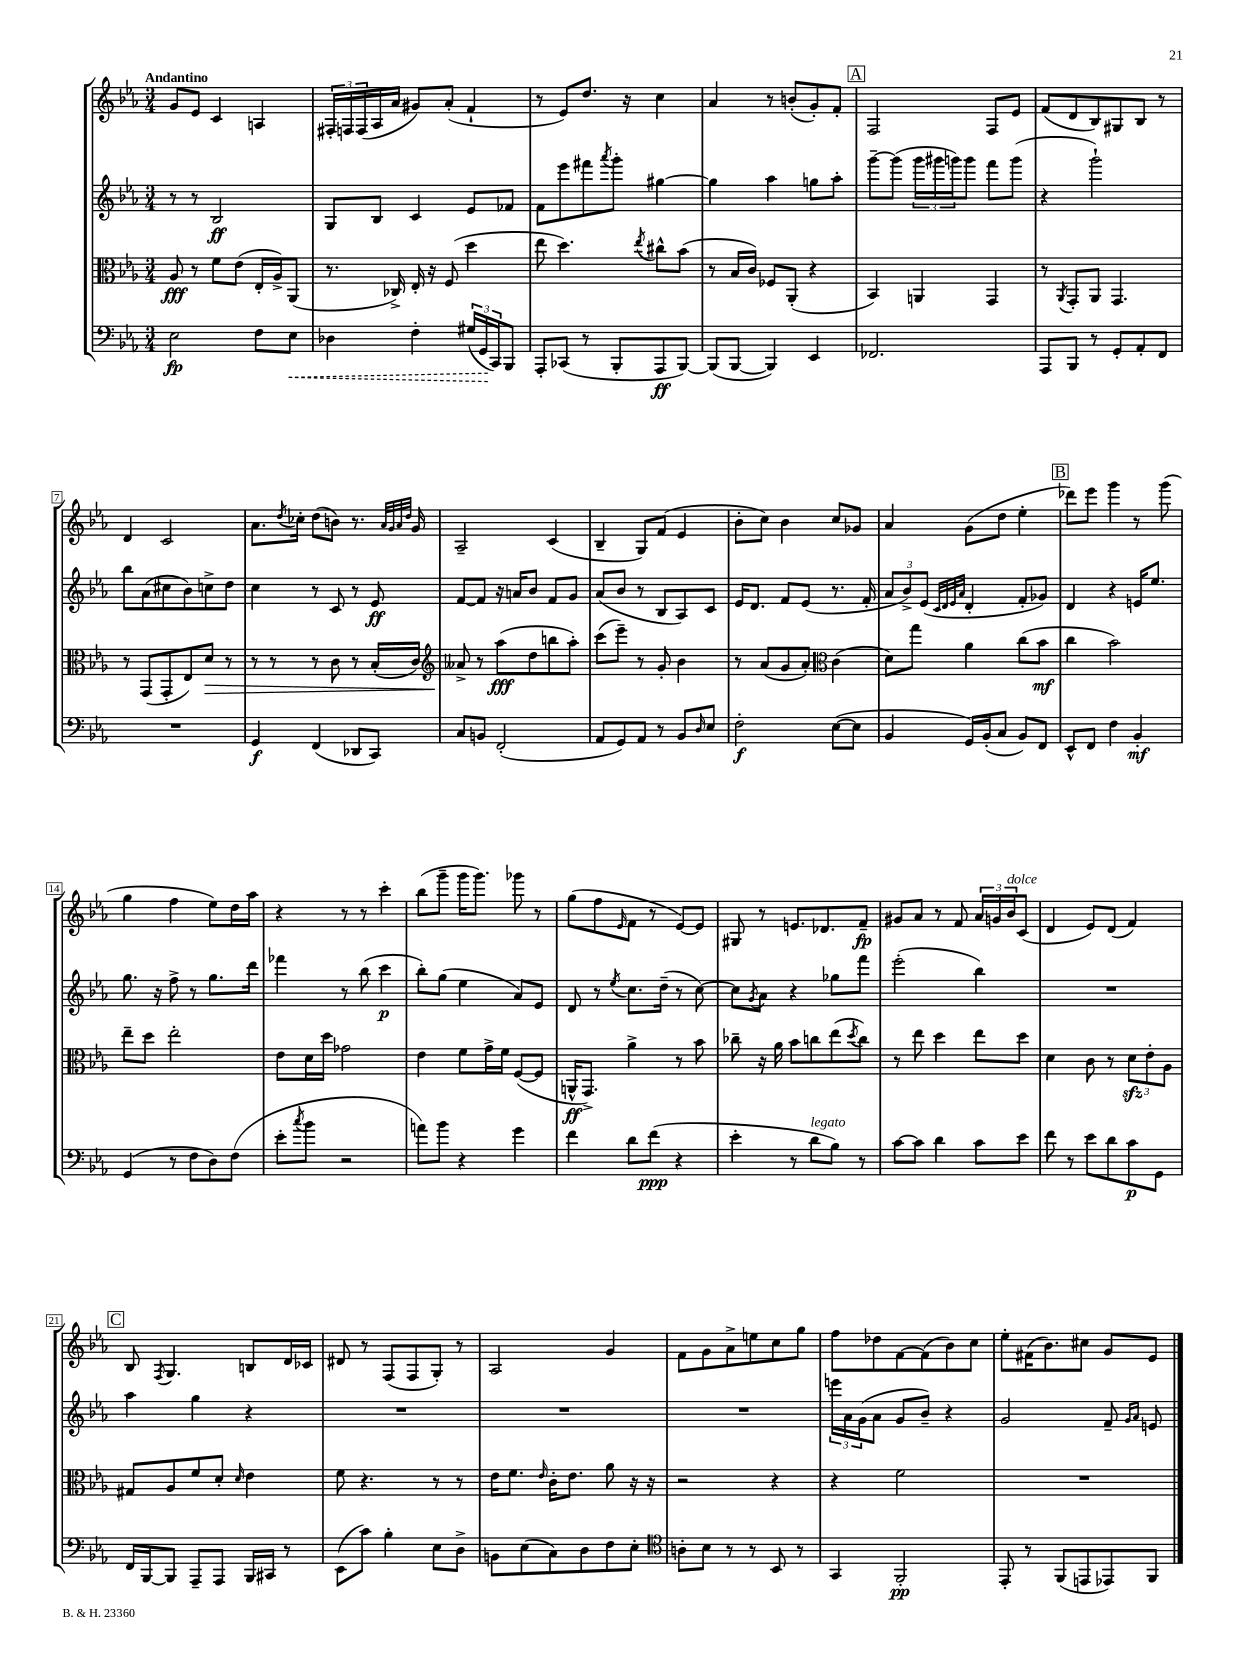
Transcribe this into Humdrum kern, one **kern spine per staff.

**kern	**dynam	**kern	**dynam	**kern	**dynam	**kern	**dynam
*part4	*part4	*part3	*part3	*part2	*part2	*part1	*part1
*staff4	*staff4	*staff3	*staff3	*staff2	*staff2	*staff1	*staff1
*clefF4	*	*clefC3	*	*clefG2	*	*clefG2	*
*k[b-e-a-]	*	*k[b-e-a-]	*	*k[b-e-a-]	*	*k[b-e-a-]	*
*M3/4	*	*M3/4	*	*M3/4	*	*M3/4	*
=1	=1	=1	=1	=1	=1	=1	=1
!	!	!	!	!	!	!LO:TX:a:B:t=Andantino	!
2E-\	fp	8A-/	fff	8r	.	8g/L	.
.	.	8r	.	8r	.	8e-/J	.
.	.	8f\L	.	2B-/	ff	4c/	.
.	.	(8e-\J	.	.	.	.	.
8F\L	.	16E-'/LL	.	.	.	4An/	.
.	.	16A-^/J)	.	.	.	.	.
!	!LO:HP:b	!	!	!	!	!	!
8E-\J	<	(8AA-/J	.	.	.	.	.
=2	=2	=2	=2	=2	=2	=2	=2
4D-X\	.	8.r	.	8G/L	.	24F#X'/LL	.
.	.	.	.	.	.	24Fn/	.
.	.	.	.	.	.	(24F/	.
.	.	.	.	8B-/J	.	16A-/	.
.	.	16C-X^/)	.	.	.	16a-/JJ	.
4F'\	.	16E-'/	.	4c/	.	8g#X/L)	.
.	.	16r	.	.	.	.	.
.	.	(8F/	.	.	.	(8a-'/J	.
(24G#X/LL	.	4dd\	.	8e-/L	.	4f`/	.
24GG/	.	.	.	.	.	.	.
24CC/J)	[	.	.	.	.	.	.
8BBB-/J	.	.	.	8f-X/J	.	.	.
=3	=3	=3	=3	=3	=3	=3	=3
8AAA-'/L	.	8ee-\	.	8f\L	.	8r	.
(8CC-X/J	.	4.dd\)	.	8eee-\	.	8e-/L)	.
8r	.	.	.	8fff#X\	.	8.dd/J	.
.	.	.	.	8qaaa-/	.	.	.
8BBB-'/L	.	.	.	8ggg'\J	.	.	.
.	.	.	.	.	.	16r	.
.	.	8qee-/	.	.	.	.	.
8AAA-/	ff	8cc#X^^\L	.	[4gg#X\	.	4cc\	.
[8BBB-/J)	.	(8b-\J	.	.	.	.	.
=4	=4	=4	=4	=4	=4	=4	=4
(8BBB-/L]	.	8r	.	4gg#\]	.	4a-/	.
[8BBB-/J	.	16B-/LL	.	.	.	.	.
.	.	16c/JJ)	.	.	.	.	.
4BBB-/])	.	8F-X/L	.	4aa-\	.	8r	.
.	.	(8AA-'/J	.	.	.	(8bn'/L	.
4EE-/	.	4r	.	8ggn\L	.	8g'/)	.
.	.	.	.	8aa-'\J	.	8f'/J	.
!!LO:REH:place=s1:t=A
=5	=5	=5	=5	=5	=5	=5	=5
2.FF-X/	.	4BB-/)	.	[8ggg~\L	.	2F/	.
.	.	.	.	(8ggg\J]	.	.	.
.	.	4AAn/	.	24ggg\LL	.	.	.
.	.	.	.	24ggg#X\	.	.	.
.	.	.	.	24gggn\J)	.	.	.
.	.	.	.	8ggg\J	.	.	.
.	.	4GG/	.	8fff\L	.	8F/L	.
.	.	.	.	(8ggg\J	.	8e-/J	.
=6	=6	=6	=6	=6	=6	=6	=6
8AAA-/L	.	8r	.	4r	.	(8f/L	.
.	.	8qAA-/	.	.	.	.	.
8BBB-/J	.	8GG'/L	.	.	.	8d/	.
8r	.	8AA-/J	.	2ggg`\)	.	8B-/)	.
8GG'/L	.	4.GG/	.	.	.	8G#X/	.
8AA-'/	.	.	.	.	.	8B-/J	.
8FF/J	.	.	.	.	.	8r	.
!!LO:LB:g=z
=7	=7	=7	=7	=7	=7	=7	=7
2.r	.	8r	.	8bb-\L	.	4d/	.
.	.	(8GG/L	.	(8a-\	.	.	.
.	.	8GG'/	.	8cc#X\	.	2c/	.
.	.	8E-/)	.	8b-\)	.	.	.
!	!	!	!LO:HP:b	!	!	!	!
.	.	8d/J	>	8ccn^\	.	.	.
.	.	8r	.	8dd\J	.	.	.
=8	=8	=8	=8	=8	=8	=8	=8
4GG/	f	8r	.	4cc\	.	8.a-\L	.
.	.	8r	.	.	.	.	.
.	.	.	.	.	.	8qdd/	.
.	.	.	.	.	.	16cc-X'\Jk	.
(4FF/	.	8r	.	8r	.	(8dd\L	.
.	.	8c\	.	8c/	.	8bn\J)	.
8DD-X/L	.	8r	.	8r	.	8.r	.
8CC/J)	.	(16B-'/LL	.	8e-/	ff	.	.
.	.	.	.	.	.	32qqa-/LLL	.
.	.	.	.	.	.	32qqg/	.
.	.	.	.	.	.	32qqa-/	.
.	.	.	.	.	.	32qqdd/JJJ	.
.	.	16c/JJ)	.	.	.	16g/	.
=9	=9	=9	=9	=9	=9	=9	=9
*	*	*clefG2	*	*	*	*	*
8C/L	.	8a--X^/	.	[8f/L	.	2A-~/	.
8BBn/J	.	8r	]	8f/J]	.	.	.
(2FF'/	.	(8aa-\L	fff	16r	.	.	.
.	.	.	.	16an/KL	.	.	.
.	.	8dd\	.	8b-/J	.	.	.
.	.	8bbn\	.	8f/L	.	(4c/	.
.	.	8aa-'\J)	.	8g/J	.	.	.
=10	=10	=10	=10	=10	=10	=10	=10
8AA-/L	.	(8ccc\L	.	(8a-/L	.	4B-~/	.
8GG/)	.	8eee-~\J)	.	8b-/J	.	.	.
8AA-/J	.	8r	.	8r	.	8G/L)	.
8r	.	8g'/	.	8B-/L	.	(8f/J	.
8BB-/L	.	4b-\	.	8A-/)	.	4e-/	.
16qqD/	.	.	.	.	.	.	.
8E-/J	.	.	.	8c/J	.	.	.
=11	=11	=11	=11	=11	=11	=11	=11
2F'\	f	8r	.	16e-/KL	.	8b-'\L	.
.	.	.	.	8.d/J	.	.	.
.	.	(8a-/L	.	.	.	8cc\J)	.
.	.	8g/	.	8f/L	.	4b-\	.
.	.	8a-'/J)	.	(8e-/J	.	.	.
*	*	*clefC3	*	*	*	*	*
([8E-\L	.	(4c\	.	8.r	.	8cc/L	.
8E-\J]	.	.	.	.	.	8g-X/J	.
.	.	.	.	16f'/	.	.	.
=12	=12	=12	=12	=12	=12	=12	=12
4BB-/	.	8d\L)	.	12a-/L	.	4a-/	.
.	.	.	.	12b-^/)	.	.	.
.	.	8gg\J	.	.	.	.	.
.	.	.	.	(12e-/J	.	.	.
.	.	.	.	32qqc/LLL	.	.	.
.	.	.	.	32qqd/	.	.	.
.	.	.	.	32qqe-/	.	.	.
.	.	.	.	32qqa-/JJJ	.	.	.
16GG/LL)	.	4a-\	.	4d'/	.	(8g\L	.
(16BB-'/J	.	.	.	.	.	.	.
8C/J	.	.	.	.	.	8dd\J	.
8BB-/L)	.	(8cc\L	.	8f'/L	.	4ee-'\	.
8FF/J	.	8b-\J	mf	8g-X/J)	.	.	.
!!LO:REH:place=s1:t=B
=13	=13	=13	=13	=13	=13	=13	=13
8EE-^^/L	.	4cc\	.	4d/	.	8ddd-X\L)	.
8FF/J	.	.	.	.	.	8eee-\J	.
4F\	.	2b-\)	.	4r	.	4ggg\	.
4BB-'/	mf	.	.	16en/KL	.	8r	.
.	.	.	.	8.ee-/J	.	.	.
.	.	.	.	.	.	(8ggg\	.
!!LO:LB:g=z
=14	=14	=14	=14	=14	=14	=14	=14
(4GG/	.	8ee-~\L	.	8.gg\	.	4gg\	.
.	.	8dd\J	.	.	.	.	.
.	.	.	.	16r	.	.	.
8r	.	2ee-'\	.	8ff^\	.	4ff\	.
8F\L	.	.	.	8r	.	.	.
8D\)	.	.	.	8.gg\L	.	8ee-\L)	.
(8F\J	.	.	.	.	.	16dd\L	.
.	.	.	.	16ddd\Jk	.	16aa-\JJ	.
=15	=15	=15	=15	=15	=15	=15	=15
8e-'\L	.	8e-\L	.	4fff-X\	.	4r	.
8qcc/	.	.	.	.	.	.	.
8b-\J	.	16d\L	.	.	.	.	.
.	.	16dd\JJ	.	.	.	.	.
2r	.	2g-X\	.	8r	.	8r	.
.	.	.	.	(8bb-\	.	8r	.
.	.	.	.	4ccc\	p	4ccc'\	.
=16	=16	=16	=16	=16	=16	=16	=16
8an\L)	.	4e-\	.	8bb-'\L)	.	(8bb-\L	.
8b-\J	.	.	.	(8gg\J	.	8ggg~\J	.
4r	.	8f\L	.	4ee-\	.	16ggg\KL	.
.	.	.	.	.	.	8.ggg\J)	.
.	.	16g^\L	.	.	.	.	.
.	.	16f\JJ	.	.	.	.	.
4g\	.	([8F/L	.	8a-/L)	.	8ggg-X\	.
.	.	8F/J]	.	8e-/J	.	8r	.
=17	=17	=17	=17	=17	=17	=17	=17
4f\	.	16AAn^^/KL	ff	8d/	.	(8gg\L	.
.	.	8.GG^/J)	.	.	.	.	.
.	.	.	.	8r	.	8ff\	.
.	.	.	.	8qee-/	.	16qqe-/	.
8d\L	.	4a-^\	.	8.cc\L	.	8f\J	.
(8f\J	ppp	.	.	.	.	8r	.
.	.	.	.	(16dd~\Jk	.	.	.
4r	.	8r	.	8r	.	[8e-/L)	.
.	.	8b-\	.	[8cc\)	.	8e-/J]	.
=18	=18	=18	=18	=18	=18	=18	=18
4e-'\	.	8cc-X~\	.	8cc\L]	.	8G#X/	.
.	.	.	.	8qg/	.	.	.
.	.	16r	.	8a-\J	.	8r	.
.	.	16a-\	.	.	.	.	.
8r	.	8b-\L	.	4r	.	8.en/L	.
!LO:TX:a:i:t=legato	!	!	!	!	!	!	!
8d\L	.	8ccn\	.	.	.	.	.
.	.	.	.	.	.	8.d-X/	.
8B-\J)	.	(8ee-\	.	8gg-X\L	.	.	.
.	.	8qdd/	.	.	.	.	.
8r	.	8cc\J)	.	8fff\J	.	8f~/J	fp
=19	=19	=19	=19	=19	=19	=19	=19
[8c\L	.	8r	.	(2eee-'\	.	8g#X/L	.
8c\J]	.	8ee-\	.	.	.	8a-/J	.
4d\	.	4dd\	.	.	.	8r	.
.	.	.	.	.	.	8f/	.
8c\L	.	8ee-\L	.	4bb-\)	.	24a-/LL	.
.	.	.	.	.	.	24gn/	.
!	!	!	!	!	!	!LO:TX:a:i:t=dolce	!
.	.	.	.	.	.	24b-/J	.
8e-\J	.	8dd\J	.	.	.	(8c/J	.
=20	=20	=20	=20	=20	=20	=20	=20
8f\	.	4d\	.	2.r	.	4d/	.
8r	.	.	.	.	.	.	.
8e-\L	.	8c\	.	.	.	8e-/L)	.
8d\	.	8r	.	.	.	(8d/J	.
8c\	p	12dzz\L	.	.	.	4f/)	.
.	.	12e-'\	.	.	.	.	.
8GG\J	.	.	.	.	.	.	.
.	.	12A-\J	.	.	.	.	.
!!LO:LB:g=z
!!LO:REH:place=s1:t=C
=21	=21	=21	=21	=21	=21	=21	=21
16FF/LL	.	8G#X/L	.	4aa-\	.	8B-/	.
[16BBB-/J	.	.	.	.	.	.	.
.	.	.	.	.	.	8qF/	.
8BBB-/J]	.	8A-/	.	.	.	4.G/	.
8AAA-~/L	.	8f/	.	4gg\	.	.	.
8AAA-/J	.	8d'/J	.	.	.	.	.
.	.	16qqd/	.	.	.	.	.
16BBB-/LL	.	4e-\	.	4r	.	8Bn/L	.
16CC#X/JJ	.	.	.	.	.	.	.
8r	.	.	.	.	.	16d/L	.
.	.	.	.	.	.	16c-X/JJ	.
=22	=22	=22	=22	=22	=22	=22	=22
(8EE-\L	.	8f\	.	2.r	.	8d#X/	.
8c\J)	.	4.r	.	.	.	8r	.
4B-'\	.	.	.	.	.	(8F/L	.
.	.	.	.	.	.	8F/	.
8E-\L	.	8r	.	.	.	8G'/J)	.
8D^\J	.	8r	.	.	.	8r	.
=23	=23	=23	=23	=23	=23	=23	=23
8BBn\L	.	16e-\KL	.	2.r	.	2A-/	.
.	.	8.f\J	.	.	.	.	.
(8E-\	.	.	.	.	.	.	.
.	.	16qqe-/	.	.	.	.	.
8C\)	.	16c'\KL	.	.	.	.	.
.	.	8.e-\J	.	.	.	.	.
8D\	.	.	.	.	.	.	.
8F\	.	8a-\	.	.	.	4g/	.
8E-'\J	.	16r	.	.	.	.	.
.	.	16r	.	.	.	.	.
=24	=24	=24	=24	=24	=24	=24	=24
*clefC4	*	*	*	*	*	*	*
8An'\L	.	2r	.	2.r	.	8f\L	.
8B-\J	.	.	.	.	.	8g\	.
8r	.	.	.	.	.	8a-^\	.
8r	.	.	.	.	.	8een\	.
8BB-/	.	4r	.	.	.	8cc\	.
8r	.	.	.	.	.	8gg\J	.
=25	=25	=25	=25	=25	=25	=25	=25
4GG/	.	4r	.	24eeen\LL	.	8ff\L	.
.	.	.	.	24a-\	.	.	.
.	.	.	.	(24g\J	.	.	.
.	.	.	.	8a-\J	.	8dd-X\	.
2FF'/	pp	2f\	.	8g/L	.	[8f\	.
.	.	.	.	8b-~/J)	.	(8f\]	.
.	.	.	.	4r	.	8b-\)	.
.	.	.	.	.	.	8cc\J	.
=26	=26	=26	=26	=26	=26	=26	=26
8EE-'/	.	2.r	.	2g/	.	8ee-'\L	.
8r	.	.	.	.	.	(16f#X\K	.
.	.	.	.	.	.	8.b-\)	.
(8FF/L	.	.	.	.	.	.	.
8EEn/	.	.	.	.	.	8cc#X\J	.
8EE-X/)	.	.	.	8f~/	.	8g/L	.
.	.	.	.	16qqg/LL	.	.	.
.	.	.	.	16qqa-/JJ	.	.	.
8FF/J	.	.	.	8en/	.	8e-/J	.
==	==	==	==	==	==	==	==
*-	*-	*-	*-	*-	*-	*-	*-
